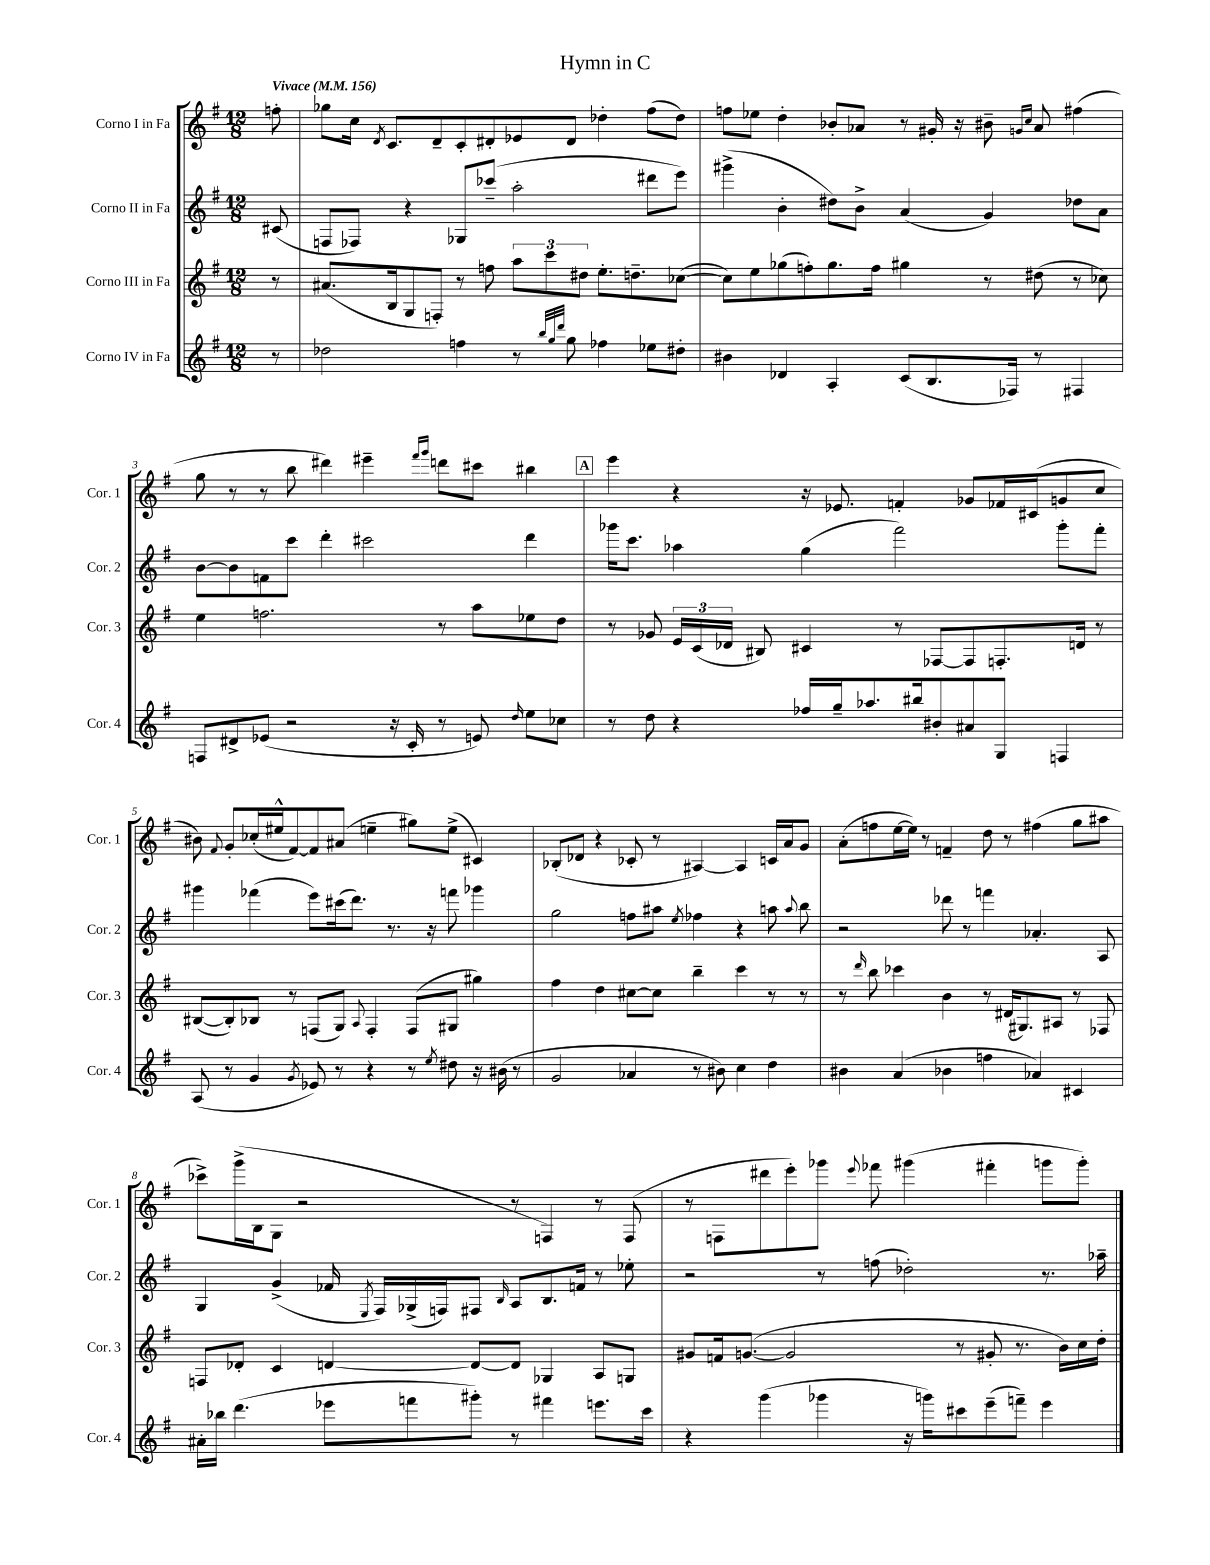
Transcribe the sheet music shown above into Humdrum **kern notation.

**kern	**kern	**kern	**kern
*staff4	*staff3	*staff2	*staff1
*clefG2	*clefG2	*clefG2	*clefG2
*k[f#]	*k[f#]	*k[f#]	*k[f#]
*M12/8	*M12/8	*M12/8	*M12/8
*MM156	*MM156	*MM156	*MM156
8r	8r	(8c#	8ff'
=	=	=	=
2dd-	(8.a#	8F	8gg-
.	.	8F-)	16cc
.	.	.	8qd
.	16B	.	8.c
.	8G	4r	.
.	8F')	.	8d~
4ff	8r	8G-	8c'
.	8ff	(8ccc-~	8d#'
8r	12aa	2aa'	8e-
.	12ccc	.	.
32qqbb	.	.	.
32qqgg	.	.	.
32qqddd	.	.	.
8gg	.	.	8d#
.	12dd#	.	.
4ff-	8.ee'	.	4dd-'
.	8.dd~	.	.
8ee-	.	8ddd#	(8ff#
8dd#'	([8cc-	8eee)	8dd-)
=	=	=	=
4b#	8cc-])	(4ggg#^	8ff
.	8ee	.	8ee-
4d-	(8gg-	4b'	4dd'
.	8ff')	.	.
4A'	8.gg-	8dd#)	8b-'
.	.	8b^	8a-
.	16ff	.	.
(8c	4gg#	(4a	8r
8.B	.	.	16g#'
.	.	.	16r
.	8r	4g)	8b#~
16F-)	.	.	.
.	.	.	16qqg
.	.	.	16qqcc
8r	(8dd#	.	8a-
4F#	8r	8dd-	(4ff#
.	8cc-)	8a	.
=	=	=	=
8F	4ee	[8b	8gg
8d#^	.	8b]	8r
(8e-	2.ff	8f	8r
2r	.	8ccc	8bb
.	.	4ddd'	4ddd#)
.	.	2ccc#	4eee#~
16r	.	.	.
16c'	.	.	.
.	.	.	16qqfff#
.	.	.	16qqggg
8r	8r	.	8ddd
8e)	8aa	.	8ccc#
16qqdd	.	.	.
8ee	8ee-	4ddd	4bb#
8cc-	8dd	.	.
=	=	=	=
8r	8r	16ggg-	4eee
.	.	8.ccc	.
8dd	8g-	.	.
4r	24e	4aa-	4r
.	(24c	.	.
.	24d-	.	.
.	8B#)	.	.
16ff-	4c#	(4gg	16r
16gg~	.	.	8.e-
8.aa-	.	.	.
.	8r	2fff#)	4f'
16bb#	.	.	.
8b#'	[8F-	.	.
8a#	8F-]	.	8g-
8G	8.F'	.	16f-
.	.	.	(16c#
4F	.	8ggg-'	8g
.	16d	.	.
.	8r	8fff#'	8cc
=	=	=	=
(8A	([8B#	4ggg#	8b#)
.	.	.	8qqf#
8r	8B#'])	.	8g'
4g	8B-	(4fff-	(16cc-'
.	.	.	16ee#^^
.	8r	.	[8f#)
8qg	.	.	.
8e-)	(8F	8eee)	8f#]
8r	8G)	(16ccc#	(8a#
.	.	8.ddd)	.
.	8qqA	.	.
4r	4F'	.	4ee~
.	.	8.r	.
8r	(8F	.	8gg#)
.	.	16r	.
8qee	.	.	.
8dd#	8G#	8fff	(8ee^
16r	4gg#)	4ggg-	4c#)
(16b#	.	.	.
8r	.	.	.
=	=	=	=
2g	4ff#	2gg	(8B-'
.	.	.	8d-
.	4dd	.	4r
4a-	[8cc#	8ff	8c-'
.	8cc#]	8aa#	8r
.	.	8qee	.
8r	4bb~	4ff-	[4A#)
8b#)	.	.	.
4cc	4ccc	4r	4A#]
4dd	8r	8aa	16c
.	.	.	16a
.	.	8qqaa	.
.	8r	8bb	8g
=	=	=	=
4b#	8r	2r	(8a'
.	16qqddd	.	.
.	8bb	.	8ff
(4a	4ccc-	.	[16ee
.	.	.	16ee])
.	.	.	8r
4b-	4b	8ddd-	4f~
.	.	8r	.
4ff	8r	4fff	8dd
.	(16d#	.	8r
.	8.G#)	.	.
4a-)	.	4.a-'	(4ff#
.	8A#	.	.
4c#	8r	.	8gg
.	8F-	8A	8aa#
=	=	=	=
16a#'	8F	4G	8ccc-^)
16bb-	.	.	.
(4.ddd	8d-'	.	(16ggg^
.	.	.	16B
.	4c	(4g^	8G
.	.	.	2r
8eee-	[4d	16f-	.
.	.	8qE	.
.	.	16F#)	.
8fff	.	(16G-^	.
.	.	16F)	.
8ggg#')	8d_	8F#	.
.	.	16qqB	.
8r	8d]	8A	8r
4fff#	4G-	8.B	4F)
.	.	16f	.
8.eee	8A	8r	8r
.	8G	8ee-'	(8F
16ccc	.	.	.
=	=	=	=
4r	8g#	2r	8r
.	16f	.	8F
.	([8.g	.	.
(4ggg	.	.	8ddd#
.	2g]	.	8eee')
4ggg-	.	8r	8ggg-
.	.	.	8qqeee
.	.	(8ff	8fff-
16r	.	2dd-')	(4ggg#
16ggg)	.	.	.
8ccc#	8r	.	.
(8eee~	8g#'	.	4fff#'
8fff~)	8.r	.	.
4eee	.	8.r	8ggg
.	16b)	.	.
.	16cc	.	8ggg')
.	16dd'	16aa-~	.
==	==	==	==
*-	*-	*-	*-
